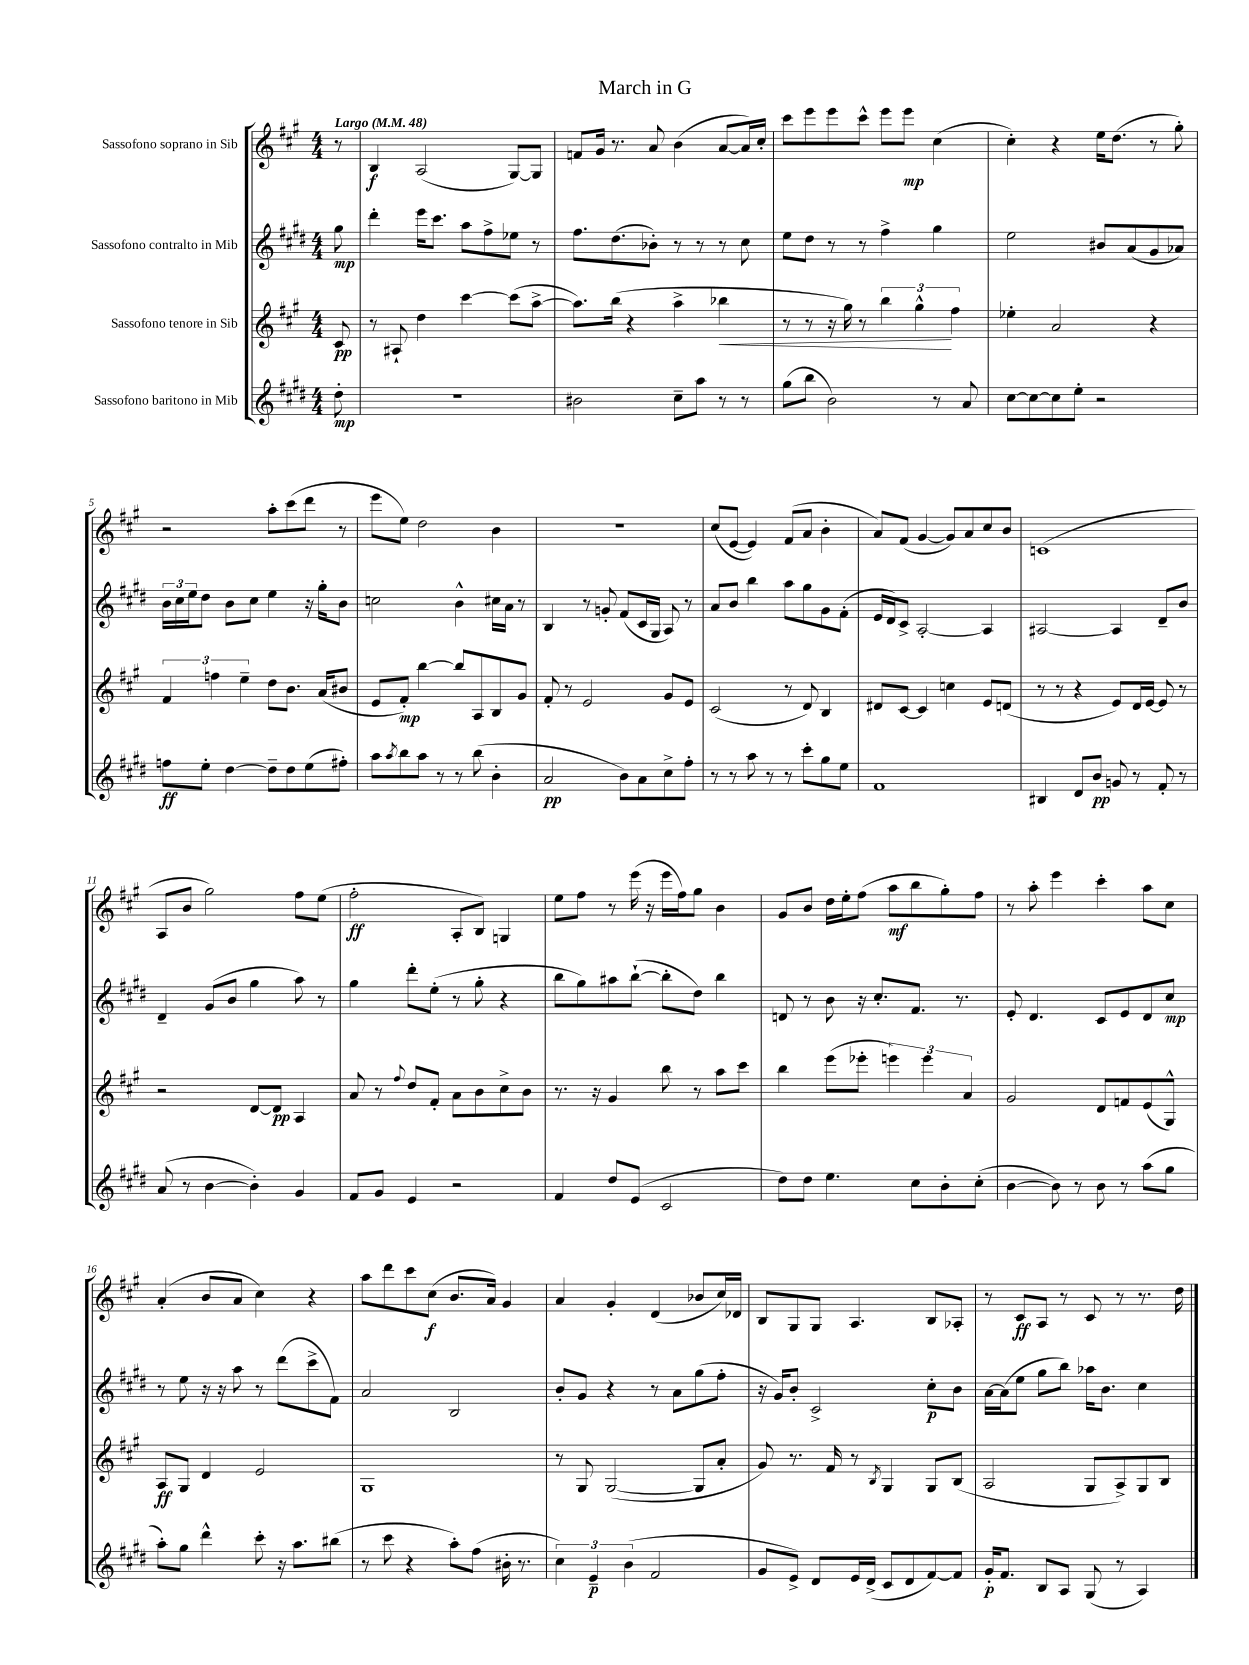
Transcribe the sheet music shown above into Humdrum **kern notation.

**kern	**dynam	**kern	**dynam	**kern	**dynam	**kern	**dynam
*part4	*part4	*part3	*part3	*part2	*part2	*part1	*part1
*staff4	*staff4	*staff3	*staff3	*staff2	*staff2	*staff1	*staff1
*I"Sassofono baritono in Mib	*	*I"Sassofono tenore in Sib	*	*I"Sassofono contralto in Mib	*	*I"Sassofono soprano in Sib	*
*clefG2	*	*clefG2	*	*clefG2	*	*clefG2	*
*k[f#c#g#d#]	*	*k[f#c#g#]	*	*k[f#c#g#d#]	*	*k[f#c#g#]	*
*M4/4	*	*M4/4	*	*M4/4	*	*M4/4	*
*MM48	*	*MM48	*	*MM48	*	*MM48	*
=	=	=	=	=	=	=	=
!	!	!	!	!	!	!LO:TX:a:B:t=Largo	!
8dd#'\	mp	8c#/	pp	8gg#\	mp	8r	.
=1	=1	=1	=1	=1	=1	=1	=1
1r	.	8r	.	4ddd#'\	.	4B/	f
.	.	8A#X`/	.	.	.	.	.
.	.	4dd\	.	16eee\KL	.	(2A/	.
.	.	.	.	8.ccc#\J	.	.	.
.	.	[4ccc#\	.	8aa\L	.	.	.
.	.	.	.	8ff#^\	.	.	.
.	.	(8ccc#\L]	.	8ee-X\J	.	[8G#/L)	.
.	.	[8aa^\J	.	8r	.	8G#/J]	.
=2	=2	=2	=2	=2	=2	=2	=2
2b#X\	.	8.aa\L])	.	8.ff#\L	.	8fn/L	.
.	.	.	.	.	.	16g#/Jk	.
.	.	(16bb\Jk	.	(8.dd#\	.	8.r	.
.	.	4r	.	.	.	.	.
.	.	.	.	8b-X'\J)	.	8a/	.
8cc#~\L	.	4aa^\	.	8r	.	(4b\	.
8aa\J	.	.	.	8r	.	.	.
!	!	!	!LO:HP:b	!	!	!	!
8r	.	4bb-X\	<	8r	.	[8a/L	.
8r	.	.	.	8cc#\	.	16a/L])	.
.	.	.	.	.	.	16cc#'/JJ	.
=3	=3	=3	=3	=3	=3	=3	=3
(8gg#\L	.	8r	.	8ee\L	.	8ccc#\L	.
8bb\J	.	8r	.	8dd#\J	.	8eee\	.
2b\)	.	16r	.	8r	.	8eee\	.
.	.	16gg#\)	.	.	.	.	.
.	.	8r	.	8r	.	8ccc#^^\J	.
.	.	6bb\	.	4ff#^\	.	8eee\L	.
.	.	.	.	.	.	8eee\J	mp
.	.	6gg#^^\	.	.	.	.	.
8r	.	.	.	4gg#\	.	(4cc#\	.
.	.	6ff#\	[	.	.	.	.
8a/	.	.	.	.	.	.	.
=4	=4	=4	=4	=4	=4	=4	=4
[8cc#\L	.	4ee-X'\	.	2ee\	.	4cc#'\)	.
8cc#\_	.	.	.	.	.	.	.
8cc#\]	.	2a/	.	.	.	4r	.
8ee'\J	.	.	.	.	.	.	.
2r	.	.	.	8b#X/L	.	16ee\KL	.
.	.	.	.	.	.	(8.dd\J	.
.	.	.	.	(8a/	.	.	.
.	.	4r	.	8g#/	.	8r	.
.	.	.	.	8a-X/J)	.	8gg#'\)	.
!!LO:LB:g=z
=5	=5	=5	=5	=5	=5	=5	=5
8ffn\L	ff	6f#/	.	24b\LL	.	2r	.
.	.	.	.	24cc#\	.	.	.
.	.	.	.	24ee\J	.	.	.
8ee'\J	.	.	.	8dd#\J	.	.	.
.	.	6ffn\	.	.	.	.	.
[4dd#\	.	.	.	8b\L	.	.	.
.	.	6ee~\	.	.	.	.	.
.	.	.	.	8cc#\J	.	.	.
8dd#~\L]	.	8dd\L	.	4ee\	.	8aa'\L	.
8dd#\	.	8.b\J	.	.	.	(8ccc#\	.
(8ee\	.	.	.	16r	.	8ddd\J	.
.	.	(16a/KL	.	16gg#'\KL	.	.	.
8ff#X'\J)	.	8b#X/J	.	8b\J	.	8r	.
=6	=6	=6	=6	=6	=6	=6	=6
8aa\L	.	8e/L	.	2ccn\	.	8eee\L	.
8qaa/	.	.	.	.	.	.	.
8bb\	.	8f#'/J)	mp	.	.	8ee\J)	.
8aa\J	.	[4bb\	.	.	.	2dd\	.
8r	.	.	.	.	.	.	.
8r	.	8bb/L]	.	4b^^\	.	.	.
(8bb\	.	8A/	.	.	.	.	.
4b'\	.	8B/	.	16cc#X\LL	.	4b\	.
.	.	.	.	16a\JJ	.	.	.
.	.	8g#/J	.	8r	.	.	.
=7	=7	=7	=7	=7	=7	=7	=7
2a/	pp	8f#'/	.	4B/	.	1r	.
.	.	8r	.	.	.	.	.
.	.	2e/	.	8r	.	.	.
.	.	.	.	8gn'/	.	.	.
8b\L)	.	.	.	(8f#/L	.	.	.
8a\	.	.	.	16c#/L	.	.	.
.	.	.	.	16G#/JJ	.	.	.
8cc#^\	.	8g#/L	.	8A/)	.	.	.
8ff#'\J	.	8e/J	.	8r	.	.	.
=8	=8	=8	=8	=8	=8	=8	=8
8r	.	(2c#/	.	8a/L	.	(8cc#/L	.
8r	.	.	.	8b/J	.	[8e/J	.
8aa\	.	.	.	4bb\	.	4e/])	.
8r	.	.	.	.	.	.	.
8r	.	8r	.	8aa\L	.	(8f#/L	.
8ccc#'\L	.	8d/)	.	8gg#\	.	8a/J	.
8gg#\	.	4B/	.	8g#\	.	4b'\	.
8ee\J	.	.	.	(8f#'\J	.	.	.
=9	=9	=9	=9	=9	=9	=9	=9
1f#	.	8d#X/L	.	16e/LL	.	8a/L)	.
.	.	.	.	16d#/J)	.	.	.
.	.	[8c#/J	.	8c#^/J	.	(8f#/J	.
.	.	4c#/]	.	[2A'/	.	[4g#/	.
.	.	4ccn\	.	.	.	8g#/L])	.
.	.	.	.	.	.	8a/	.
.	.	8e/L	.	4A/]	.	8cc#/	.
.	.	(8dn/J	.	.	.	8b/J	.
=10	=10	=10	=10	=10	=10	=10	=10
4B#X/	.	8r	.	[2A#X/	.	(1cn	.
.	.	8r	.	.	.	.	.
8d#/L	.	4r	.	.	.	.	.
8b/J	pp	.	.	.	.	.	.
8gn/	.	8e/L)	.	4A#/]	.	.	.
8r	.	16d/L	.	.	.	.	.
.	.	[16e/JJ	.	.	.	.	.
8f#'/	.	8e/]	.	8d#~/L	.	.	.
8r	.	8r	.	8b/J	.	.	.
!!LO:LB:g=z
=11	=11	=11	=11	=11	=11	=11	=11
(8a/	.	2r	.	4d#~/	.	8A/L	.
8r	.	.	.	.	.	8b/J	.
[4b\	.	.	.	(8g#/L	.	2gg#\)	.
.	.	.	.	8b/J	.	.	.
4b'\])	.	[8d/L	.	4gg#\	.	.	.
.	.	8d/J]	pp	.	.	.	.
4g#/	.	4A/	.	8aa\)	.	8ff#\L	.
.	.	.	.	8r	.	(8ee\J	.
=12	=12	=12	=12	=12	=12	=12	=12
8f#/L	.	8a/	.	4gg#\	.	2ff#'\	ff
8g#/J	.	8r	.	.	.	.	.
.	.	8qqff#/	.	.	.	.	.
4e/	.	8dd/L	.	8ddd#'\L	.	.	.
.	.	8f#'/J	.	(8ee'\J	.	.	.
2r	.	8a\L	.	8r	.	8A'/L	.
.	.	8b\	.	8gg#'\	.	8B/J)	.
.	.	8cc#^\	.	4r	.	4Gn/	.
.	.	8b\J	.	.	.	.	.
=13	=13	=13	=13	=13	=13	=13	=13
4f#/	.	8.r	.	8bb\L	.	8ee\L	.
.	.	.	.	8gg#\)	.	8ff#\J	.
.	.	16r	.	.	.	.	.
8dd#/L	.	4g#/	.	8aa#X\	.	8r	.
(8e/J	.	.	.	([8bb`\J	.	(16eee\	.
.	.	.	.	.	.	16r	.
2c#/	.	8bb\	.	8bb'\L]	.	16eee\LL	.
.	.	.	.	.	.	16ff#\J)	.
.	.	8r	.	8dd#\J)	.	8gg#\J	.
.	.	8aa\L	.	4bb\	.	4b\	.
.	.	8ccc#\J	.	.	.	.	.
=14	=14	=14	=14	=14	=14	=14	=14
8dd#\L)	.	4bb\	.	8dn/	.	8g#/L	.
8dd#\J	.	.	.	8r	.	8b/J	.
4.ee\	.	(8eee\L	.	8b\	.	16dd\LL	.
.	.	.	.	.	.	16ee'\J	.
.	.	8eee-X'\J	.	16r	.	(8ff#\J	.
.	.	.	.	8.cc#'/L	.	.	.
.	.	6eeen\)	.	.	.	8aa\L	mf
8cc#\L	.	.	.	8.f#/J	.	8bb\	.
.	.	6eee\	.	.	.	.	.
8b'\	.	.	.	.	.	8gg#'\)	.
.	.	.	.	8.r	.	.	.
.	.	6a/	.	.	.	.	.
(8cc#'\J	.	.	.	.	.	8ff#\J	.
=15	=15	=15	=15	=15	=15	=15	=15
[4b\	.	2g#/	.	8e'/	.	8r	.
.	.	.	.	4.d#/	.	8aa'\	.
8b\])	.	.	.	.	.	4eee\	.
8r	.	.	.	.	.	.	.
8b\	.	8d/L	.	8c#/L	.	4ccc#'\	.
8r	.	8fn/	.	8e/	.	.	.
(8aa\L	.	(8e/	.	8d#/	.	8aa\L	.
8gg#\J	.	8G#^^/J)	.	8cc#/J	mp	8cc#\J	.
!!LO:LB:g=z
=16	=16	=16	=16	=16	=16	=16	=16
8aa'\L)	.	8A/L	ff	8r	.	(4a'/	.
8gg#\J	.	8G#/J	.	8ee\	.	.	.
4ddd#^^\	.	4d/	.	16r	.	8b/L	.
.	.	.	.	16r	.	.	.
.	.	.	.	8aa\	.	8a/J	.
8ccc#'\	.	2e/	.	8r	.	4cc#\)	.
16r	.	.	.	(8ddd#\L	.	.	.
8.aa\L	.	.	.	.	.	.	.
.	.	.	.	8ccc#^\	.	4r	.
(8bb#X\J	.	.	.	8f#\J)	.	.	.
=17	=17	=17	=17	=17	=17	=17	=17
8r	.	1G#	.	2a/	.	8aa\L	.
8ccc#\	.	.	.	.	.	8ddd\	.
4r	.	.	.	.	.	8ccc#\	.
.	.	.	.	.	.	(8cc#\J	f
8aa'\L)	.	.	.	2B/	.	8.b/L	.
(8ff#\J	.	.	.	.	.	.	.
.	.	.	.	.	.	16a/Jk)	.
16b#X'\	.	.	.	.	.	4g#/	.
8.r	.	.	.	.	.	.	.
=18	=18	=18	=18	=18	=18	=18	=18
6cc#\)	.	8r	.	8b'/L	.	4a/	.
.	.	8G#/	.	8g#/J	.	.	.
6e~/	p	.	.	.	.	.	.
.	.	([2G#/	.	4r	.	4g#'/	.
(6b\	.	.	.	.	.	.	.
2f#/	.	.	.	8r	.	(4d/	.
.	.	.	.	8a\L	.	.	.
.	.	8G#/L]	.	(8gg#\	.	8b-X/L	.
.	.	8a'/J	.	8ff#'\J	.	16cc#/L)	.
.	.	.	.	.	.	16d-X/JJ	.
=19	=19	=19	=19	=19	=19	=19	=19
8g#/L	.	8g#/)	.	16r	.	8B/L	.
.	.	.	.	16g#/KL)	.	.	.
8e^/J)	.	8.r	.	8b'/J	.	8G#/	.
8d#/L	.	.	.	2c#^/	.	8G#/J	.
.	.	16f#/	.	.	.	.	.
16e/L	.	8r	.	.	.	4.A/	.
(16d#^/JJ	.	.	.	.	.	.	.
.	.	8qB/	.	.	.	.	.
8c#/L	.	4G#/	.	.	.	.	.
8d#/	.	.	.	.	.	.	.
[8f#/)	.	8G#/L	.	8cc#'\L	p	8B/L	.
8f#/J]	.	(8B/J	.	8b\J	.	8A-X'/J	.
=20	=20	=20	=20	=20	=20	=20	=20
16g#'/KL	p	2A/	.	[16a\LL	.	8r	.
8.f#/J	.	.	.	(16a\J]	.	.	.
.	.	.	.	8ee\J	.	8c#/L	ff
8B/L	.	.	.	8gg#\L	.	8A/J	.
8A/J	.	.	.	8bb\J)	.	8r	.
(8G#/	.	8G#/L	.	16aa-X\KL	.	8c#/	.
.	.	.	.	8.b\J	.	.	.
8r	.	8A^/)	.	.	.	8r	.
4A/)	.	8G#/	.	4cc#\	.	8.r	.
.	.	8B/J	.	.	.	.	.
.	.	.	.	.	.	16dd\	.
==	==	==	==	==	==	==	==
*-	*-	*-	*-	*-	*-	*-	*-
